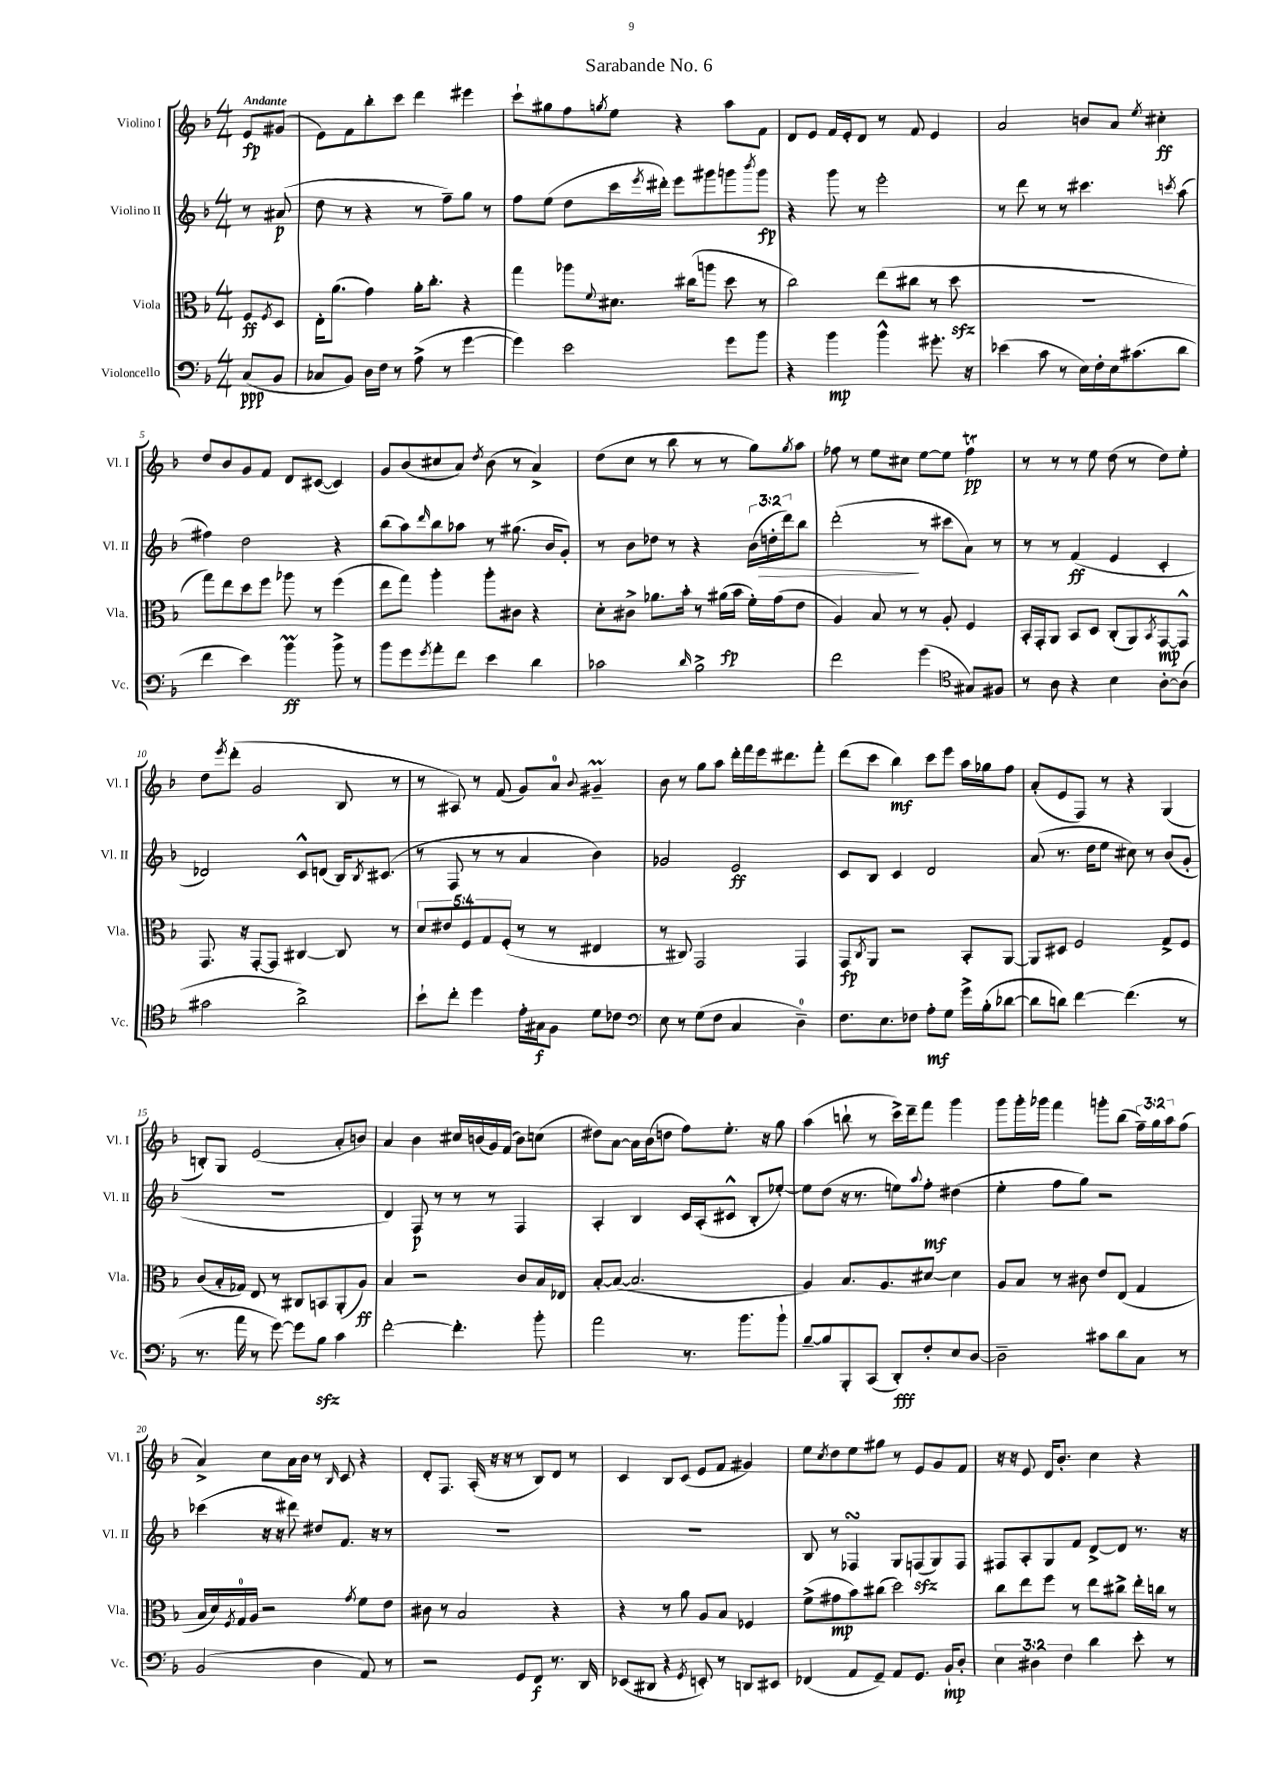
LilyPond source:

\header { title = "Sarabande No. 6" }
<<
\new StaffGroup <<
\new Staff = "s0" \with { instrumentName = "Violino I" shortInstrumentName = "Vl. I" } {
    \clef treble \key f \major \numericTimeSignature \time 4/4 \override Staff.TupletNumber.text = #tuplet-number::calc-fraction-text \partial 4 \tempo "Andante"
    e'8\fp gis'8( |
    e'8) f'8 bes''8-. c'''8 d'''4 eis'''4 |
    c'''8-! gis''8 f''8 \acciaccatura { g''8 } e''8 r4 a''8 f'8 |
    d'8 e'8 f'16 e'16-. d'8 r8 f'8 e'4 |
    a'2 b'8 a'8 \acciaccatura { e''8 } cis''4-.\ff |
    d''8 bes'8 g'8 f'8 d'8 cis'8~( cis'4) |
    g'8 bes'8( cis''8 a'8) \acciaccatura { d''8 } bes'8( r8 a'4->) |
    d''8( c''8 r8 bes''8 r8 r8 g''8) \acciaccatura { g''8 } a''8 |
    fes''8 r8 e''8 cis''8 e''8~ e''8 fes''4\trill\pp |
    r8 r8 r8 e''8 d''8( r8 d''8) e''8-. |
    d''8 \acciaccatura { e'''8 } d'''8-.( g'2 bes8 r8 |
    r8 ais8) r8 f'8( g'8) a'8-0 \appoggiatura { bes'8 } gis'4--\prall |
    bes'8 r8 g''8 a''8 d'''16-. f'''16 e'''16 dis'''8. f'''8-. |
    d'''8( c'''8 bes''4\mf) c'''8 e'''8 a''16 ges''16 f''8 |
    a'8-.( e'8 f8) r8 r4 g4( |
    b8-.) g8 e'2( a'8-. b'8) |
    a'4 bes'4 cis''16 b'16( g'16) f'16( b'8) c''8( |
    dis''8) a'8~ a'16 bes'16( d''8 f''8) e''8.-. r16 g''8 |
    a''4( b''8-! r8 c'''16->) d'''16-- f'''8 g'''4 |
    g'''8 g'''16-. ges'''16 f'''4 g'''8-. bes''8( \tuplet 3/2 { f''16--) g''16 a''16 } f''8( |
    a'4->) c''8 a'16 bes'16 r8 \grace { bes16 } c'8 r4 |
    d'8-. f8. a16-.( r16 r16 r8 bes8) d'8 r8 |
    c'4 bes8 c'8( e'8 f'8 gis'4) |
    e''8 \acciaccatura { c''8 } d''8 e''8 gis''8 r8 e'8 g'8 f'8 |
    r16 r16 e'8 d'16 bes'8.-. c''4 r4 \bar "|." |
}
\new Staff = "s1" \with { instrumentName = "Violino II" shortInstrumentName = "Vl. II" } {
    \clef treble \key f \major \numericTimeSignature \time 4/4 \override Staff.TupletNumber.text = #tuplet-number::calc-fraction-text \partial 4
    r8 ais'8\p( |
    d''8 r8 r4 r8 f''8--) g''8 r8 |
    f''8 e''8( d''8 c'''16 \acciaccatura { e'''8 } dis'''16-.) e'''8 gis'''8 g'''8 \acciaccatura { bes'''8 } g'''8\fp |
    r4 g'''8 r8 e'''2-. |
    r8 d'''8 r8 r8 cis'''4. \acciaccatura { c'''8 } a''8( |
    fis''4) d''2 r4 |
    bes''8( a''8) \grace { d'''16 } bes''8 aes''8 r8 gis''8.( bes'16 g'8-.) |
    r8 bes'8 des''8 r8 r4 \tuplet 3/2 { bes'16( d''16-.\> d'''16) } bes''8 |
    d'''2-.\!( r8 cis'''8 a'8) r8 |
    r8 r8 f'4\ff( e'4 c'4-. |
    des'2) c'8-^ d'8( bes16) \acciaccatura { bes8 } cis'8.( |
    r8 f8 r8 r8 a'4 bes'4) |
    ges'2 e'2\ff |
    c'8 bes8 c'4 d'2 |
    a'8( r8. d''16 e''8 cis''8) r8 bes'8( g'8-. |
    R1 |
    d'4) f8\p r8 r8 r8 f4 |
    a4-. bes4 c'16 a16-.( cis'8-^ bes8-. ees''8~-.) |
    ees''8 d''8( r16 r8. e''8) \appoggiatura { a''8 } f''8-.\mf dis''4( |
    e''4-. f''8 g''8) r2 |
    ces'''4( r16 r16 dis'''8) dis''8 f'8. r16 r8 |
    R1 |
    R1 |
    bes8 r8 fes4\turn g8 f8\sfz( g8) f8 |
    fis8 a8-. g8 f'8 d'8~-> d'8 r8. r16 \bar "|." |
}
\new Staff = "s2" \with { instrumentName = "Viola" shortInstrumentName = "Vla." } {
    \clef alto \key f \major \numericTimeSignature \time 4/4 \override Staff.TupletNumber.text = #tuplet-number::calc-fraction-text \partial 4
    f8\ff \acciaccatura { f8 } d8 |
    e16-. a'8.( g'4) a'16-. c''8.-. r4 |
    g''4 aes''8 \appoggiatura { f'8 } dis'8. cis''16( a''8 d''8 r8 |
    c''2) e''8( cis''8 r8 d''8\sfz |
    R1 |
    g''8) e''8 d''8 f''8 aes''8 r8 f''4( |
    e''8 g''8) a''4-. a''8-. cis'8 r4 |
    d'8-. cis'8-> aes'8. bes'16-. r8 ais'16\fp( bes'16 f'16-.) g'16( e'8 |
    a4) bes8 r8 r8 a8-. f4 |
    bes,16-. g,16-. a,8 bes,8 d8 c8-.( a,8) \acciaccatura { bes,8 } g,8~\mp g,8-^ |
    g,8. r16 g,8~-. g,8 cis4~ cis8 r8 |
    \tuplet 5/4 { d'8 eis'8 f8 g8 f8-.( } r8 r8 eis4 |
    r8 cis8) g,2 g,4 |
    g,8\fp \acciaccatura { c8 } a,8 r2 bes,8-. a,8~ |
    a,8 dis8 f2 g8-> f8 |
    c'8( bes16-. ges16) e8 r8 cis8 b,8 a,8-.( a8\ff) |
    bes4 r2 c'8 bes16 ees16 |
    bes8~-. bes8~( bes2. |
    a4) bes8. a8. dis'8~ dis'4 |
    a8 bes8 r8 cis'8 e'8 e8( g4 |
    bes16 d'16) \acciaccatura { f8 } g16-0 a16 r2 \acciaccatura { g'8 } f'8 e'8 |
    cis'8 r8 bes2 r4 |
    r4 r8 a'8 a8 bes8 fes4 |
    f'8->( gis'8\mp bes'8) cis''8( d''2) |
    c''8 e''8 f''8 r8 e''8 cis''8-> e''16-. c''16 r8 \bar "|." |
}
\new Staff = "s3" \with { instrumentName = "Violoncello" shortInstrumentName = "Vc." } {
    \clef bass \key f \major \numericTimeSignature \time 4/4 \override Staff.TupletNumber.text = #tuplet-number::calc-fraction-text \partial 4
    c8\ppp( bes,8 |
    ces8 bes,8) d16 f16 r8 a8->( r8 g'4~ |
    g'4) e'2 g'8 bes'8 |
    r4 bes'4\mp bes'4-^ gis'8.-. r16 |
    ees'4( c'8 r8 e16) f16-. e16 cis'8.( d'8 |
    f'4 e'4) bes'4\prall\ff bes'8-> r8 |
    bes'8 g'8 \acciaccatura { g'8 } a'8-. f'8 e'4 d'4 |
    ces'2 \grace { d'16 } bes2-> |
    f'2 g'4( \clef tenor gis8) fis8 |
    r8 a8 r4 bes4 a8~-. a8( |
    gis'2 a'2->) |
    bes'8-! c''8-. d''4 e'16-. gis16\f f8 d'8 ces'8 |
    \clef bass e8 r8 g8( f8 c4 d4-0--) |
    f8. e8. fes8 a8-.\mf g8 g'16-> bes16-.( des'8~ |
    des'8 d'8) f'4~ f'4.( r8 |
    r8. a'16 r8 g'8~) g'8 bes8\sfz c'4 |
    f'2~-. f'4.-. bes'8-. |
    a'2 r8. bes'8. bes'8-! |
    bes8~-- bes8 bes,,8-. c,8( d,8-.\fff) f8-. e8 d8~ |
    d2-- cis'8 d'8 c8 r8 |
    bes,2( d4 a,8) r8 |
    r2 g,8 f,8\f r8. d,16 |
    ees,8( dis,8 r4 \acciaccatura { g,8 } e,8-.) r8 d,8 eis,8 |
    fes,4( a,8 g,8--) a,8 g,8. bes,16-!\mp d8-. |
    \tuplet 3/2 { e4 dis4 f4 } d'4 e'8-. r8 \bar "|." |
}
>>
>>
